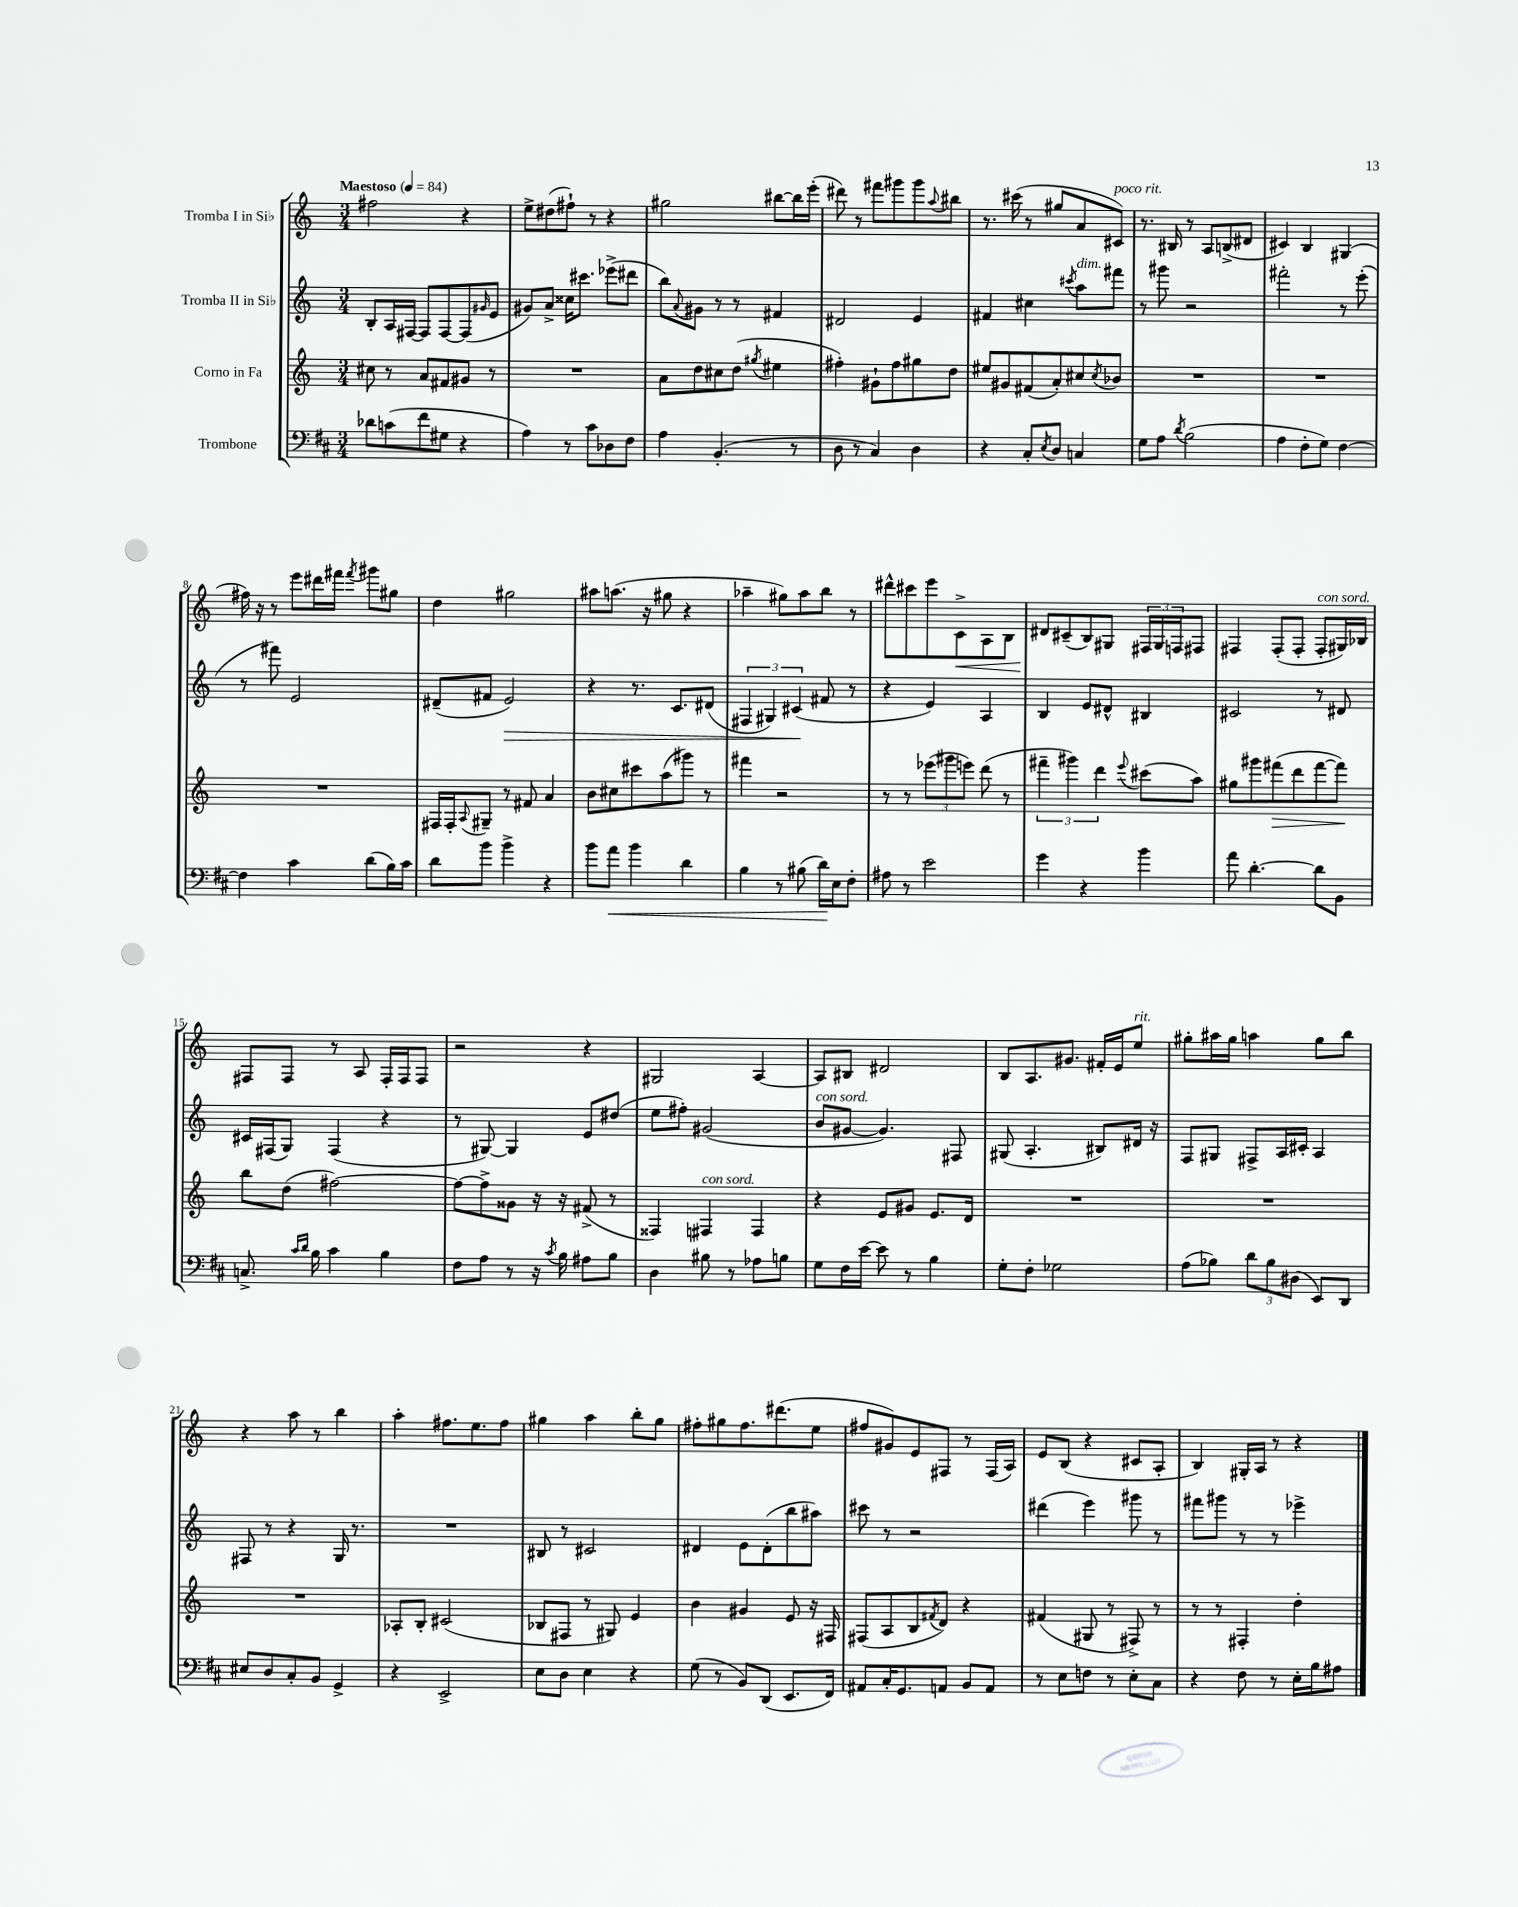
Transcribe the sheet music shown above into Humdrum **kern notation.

**kern	**kern	**kern	**kern
*staff4	*staff3	*staff2	*staff1
*clefF4	*clefG2	*clefG2	*clefG2
*k[f#c#]	*k[]	*k[]	*k[]
*M3/4	*M3/4	*M3/4	*M3/4
*MM84	*MM84	*MM84	*MM84
8d-	8cc#	8B'	2ff#
(8c	8r	16A	.
.	.	[16F#	.
8f#	8a	8F#]	.
8G#	8f#	[8F#	.
4r	8g#	(8F#]	4r
.	.	16qqg#	.
.	8r	8e	.
=	=	=	=
4A)	2.r	8g#)	8ee^
.	.	8a^	(8dd#
8r	.	16cc##	8ff#`)
.	.	8.ccc#	.
8c#	.	.	8r
8D-	.	(8eee-^	4r
8F#	.	8ddd#	.
=	=	=	=
4A	8a	8bb)	2gg#
.	.	8qqa	.
.	8dd	8g#	.
(4.BB'	8cc#	8r	.
.	(8dd	8r	.
.	8qgg#	.	.
.	4ee#	4f#	[8bb#
8r	.	.	16bb#]
.	.	.	(16eee'
=	=	=	=
8D	4ff#')	2d#	8ddd#)
8r	.	.	8r
4C#)	8g#`	.	8fff#
.	8ff#	.	8ggg#
4D	8gg#	4e	8ggg#
.	.	.	8qqaa
.	8dd	.	8bb#
=	=	=	=
4r	8ee#	4f#	8.r
.	8g#	.	.
.	.	.	(16ccc#
8C#'	(8f#	4cc#	8r
8qE	.	.	.
8D	8a')	.	8gg#
.	.	8qccc#	.
4C	8cc#	8aa	8a
.	8qcc#	.	.
.	8b-	8fff#	8c#)
=	=	=	=
8G	2.r	8r	8.r
8A	.	8ggg#	.
.	.	.	16B#
8qd	.	.	.
(2B	.	2r	8r
.	.	.	8A
.	.	.	(8B^
.	.	.	8d#
=	=	=	=
4A	2.r	2fff#'	4c#)
8F#'	.	.	4B
8G)	.	.	.
[4F#	.	8r	(4G#
.	.	(8eee'	.
=	=	=	=
4F#]	2.r	8r	16ff#)
.	.	.	16r
.	.	8fff#)	8r
4c#	.	2e	8eee
.	.	.	16ddd#
.	.	.	16fff#
.	.	.	8qfff#
(8d	.	.	8ggg#
16B)	.	.	8gg#
16c#	.	.	.
=	=	=	=
8d	16F#	(8d#~	4dd
.	16F#'	.	.
.	8qqA	.	.
8b	8G#~	8f#	.
4b^	8r	2e)	2gg#
.	8f#	.	.
4r	4a	.	.
=	=	=	=
8b	8b	4r	8aa#
8a	8cc#	.	(8.aa
4b	8ccc#	8.r	.
.	.	.	16r
.	(8aa	.	8gg#
.	.	8.c	.
4d	8ggg#)	.	4r
.	8r	(8d#	.
=	=	=	=
4B	4fff#	6F#	4aa-~
.	.	6G#)	.
8r	2r	.	8gg#)
.	.	(6c#	.
(8B#	.	.	8aa-
16d)	.	8f#	8bb
16E	.	.	.
8F#'	.	8r	8r
=	=	=	=
8A#	8r	4r	8ddd#^^
8r	8r	.	8ccc#
2e	(12eee-	4e)	8eee
.	12ggg#	.	.
.	.	.	8c^
.	12eee)	.	.
.	(8ddd	4A	8A
.	8r	.	8B
=	=	=	=
4g	6fff#~	4B	8d#
.	.	.	(8c#~
.	6ggg#)	.	.
4r	.	8e	8B)
.	6ddd	.	.
.	.	8d#^^	8G#
.	8qqeee	.	.
4b	(8ccc#	4B#	24F#
.	.	.	24G#
.	.	.	24F
.	8aa)	.	8F#
=	=	=	=
8a	8gg#	2c#	4F#
[4.d'	8ggg#	.	.
.	(8fff#	.	(8F#'
.	8ddd	.	8F#'
8d]	[8fff#	8r	8F#'
8BB	8fff#])	8d#	16G#)
.	.	.	16B-
=	=	=	=
8.C^	8bb	16c#	8F#
.	.	(16F#	.
.	(8dd	8G)	8F#
16qqc#	.	.	.
16qqd	.	.	.
16B	.	.	.
4c#	[2ff#)	(4F#	8r
.	.	.	8A
4B	.	4r	16F#'
.	.	.	16F#
.	.	.	8F#
=	=	=	=
8F#	8ff#_	8r	2r
8A	8ff#^]	[8G#)	.
8r	8g##	4G#]	.
16r	16r	.	.
8qc#	.	.	.
16B	16r	.	.
8A#	(8f#^	8e	4r
8B	8r	(8dd#	.
=	=	=	=
4D	4F##)	8ee	2G#
.	.	8ff#')	.
8B#	4F#	(2g#	.
8r	.	.	.
8A-	4F#	.	[4A
8B	.	.	.
=	=	=	=
8G	4r	8b	8A]
16F#	.	[8g#	8B#
[16e	.	.	.
8e]	8e	4.g#])	2d#
8r	8g#	.	.
4B	8.e	.	.
.	.	8F#	.
.	16d	.	.
=	=	=	=
8G'	2.r	(8G#	8B
8F#'	.	4.A'	8.A
2G-	.	.	.
.	.	.	8.g#
.	.	8B#)	16f#'
.	.	.	16e
.	.	16d#	8ee
.	.	16r	.
=	=	=	=
(8A	2.r	8F	8gg#'
8B-)	.	8G#	16aa#
.	.	.	16gg#
12d	.	8F#^	4aa
12B-	.	.	.
.	.	16A	.
(12D#	.	.	.
.	.	16c#'	.
8EE)	.	4A	8gg#
8DD	.	.	8bb
=	=	=	=
8E#	2.r	8F#	4r
8D	.	8r	.
8C#'	.	4r	8aa
8BB	.	.	8r
4GG^	.	16G	4bb
.	.	8.r	.
=	=	=	=
4r	8A-'	2.r	4aa'
.	8B'	.	.
2EE^	(2c#	.	8.ff#
.	.	.	8.ee
.	.	.	8ff#
=	=	=	=
8E	8B-	8B#	4gg#
8D	8F#	8r	.
4E	8r	2c#	4aa
.	8G#)	.	.
4r	4e	.	8bb'
.	.	.	8gg#
=	=	=	=
(8G	4b	4d#	8ff#'
8r	.	.	8gg#
8BB)	4g#	8e	8.ff#
(8DD	.	(8d#'	.
.	.	.	(8.ddd#
8.EE	8e	8bb	.
.	16r	8aa#)	8ee
16FF#)	16F#	.	.
=	=	=	=
8AA#	(8F#	8ccc#	8ff#
16C#'	8A	8r	8g#)
8.GG	.	.	.
.	8B	2r	8e
.	8qf#	.	.
8AA	8d)	.	8F#
8BB	4r	.	8r
8AA	.	.	(16F#
.	.	.	16A)
=	=	=	=
8r	(4f#	(4ddd#	8e
8E	.	.	(8B
8F	8G#	4eee)	4r
8r	8r	.	.
8E'	8F#^)	8ggg#	8c#
8C#	8r	8r	8A'
=	=	=	=
4r	8r	8fff#	4B)
.	8r	8ggg#	.
8F#	4F#'	8r	16G#'
.	.	.	16A
8r	.	8r	8r
16E'	4dd'	4eee-^	4r
16B	.	.	.
8A#	.	.	.
==	==	==	==
*-	*-	*-	*-
